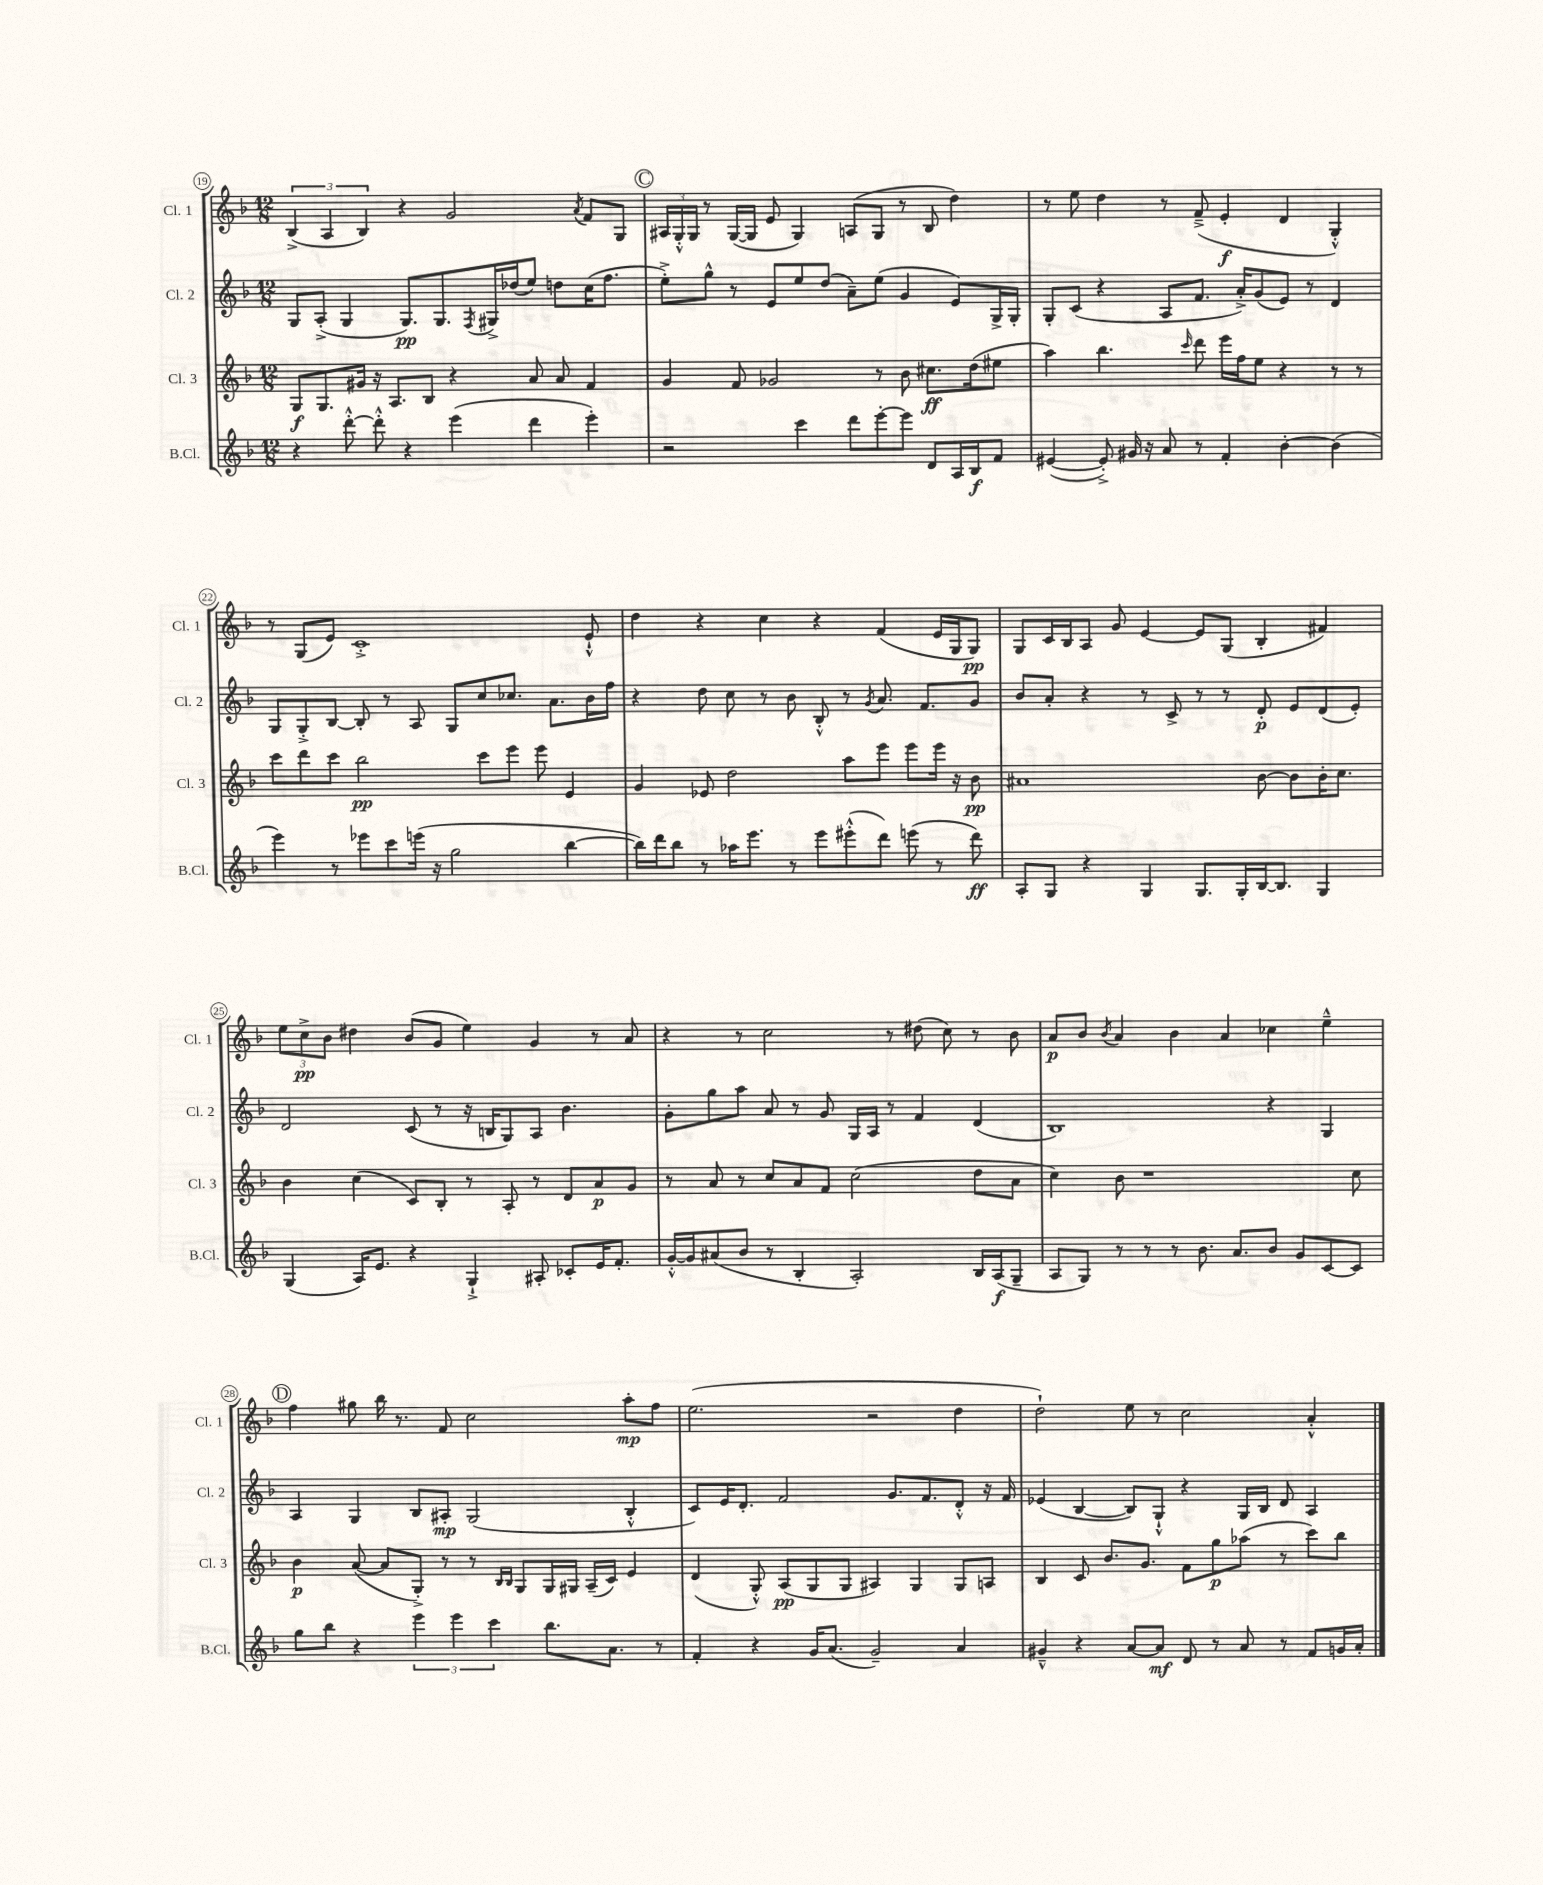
<<
\new StaffGroup <<
\new Staff = "s0" \with { instrumentName = "Cl. 1" shortInstrumentName = "Cl. 1" } {
    \clef treble \key f \major \numericTimeSignature \time 12/8
    \tuplet 3/2 { bes4->( a4 bes4) } r4 g'2 \acciaccatura { a'8 } f'8 g8 |
    \mark \markup { \circle "C" } \tuplet 3/2 { ais16 g16-.-^ g16 } r8 g16~( g16 e'8 g4) a8( g8 r8 bes8 d''4) |
    r8 e''8 d''4 r8 f'8--->( e'4-.\f d'4 g4-.-^) |
    r8 g8( e'8) c'1-.-> e'8-!-^ |
    d''4 r4 c''4 r4 f'4( e'16 g16 g8\pp) |
    g8 c'16 bes16 a8 g'8 e'4~ e'8 g8( bes4-. fis'4) |
    \tuplet 3/2 { e''8 c''8->\pp bes'8 } dis''4 bes'8( g'8 e''4) g'4 r8 a'8 |
    r4 r8 c''2 r8 dis''8( c''8) r8 bes'8 |
    a'8\p bes'8 \acciaccatura { bes'8 } a'4 bes'4 a'4 ces''4 e''4---^ |
    \mark \markup { \circle "D" } f''4 gis''8 bes''16 r8. f'8 c''2 a''8-.\mp f''8 |
    e''2.( r2 d''4 |
    d''2-!) e''8 r8 c''2 a'4-.-^ \bar "|." |
}
\new Staff = "s1" \with { instrumentName = "Cl. 2" shortInstrumentName = "Cl. 2" } {
    \clef treble \key f \major \numericTimeSignature \time 12/8
    g8 a8-.->( g4 g8.\pp) g8. \acciaccatura { f8 } gis16-> des''16( e''8) d''8 c''16( f''8. |
    \mark \markup { \circle "C" } e''8-.->) g''8-^ r8 e'8 e''8 d''8( a'8--) e''8( g'4 e'8) g16-> g16-. |
    g8-. c'8( r4 a8 f'8. a'16-.->) g'8( e'8) r8 d'4 |
    g8 g8-.-> bes8~ bes8-. r8 a8 g8 c''8 ces''8. a'8. bes'16 f''16 |
    r4 d''8 c''8 r8 bes'8 bes8-.-^ r8 \acciaccatura { g'8 } a'8. f'8. g'8 |
    bes'8 a'8-. r4 r8 c'8-> r8 r8 d'8-.\p e'8 d'8( e'8-.) |
    d'2 c'8( r8 r16 b16 g8) a8 bes'4. |
    g'8-. g''8 a''8 a'8 r8 g'8 g16 a16 r8 f'4 d'4( |
    bes1) r4 g4 |
    \mark \markup { \circle "D" } a4 g4 bes8 ais8-.\mp g2( bes4-.-^ |
    c'8) e'16 d'8.-. f'2 g'8. f'8. d'8-.-^ r16 f'16 |
    ees'4( bes4~ bes8) g8-!-^ r4 g16 bes16 d'8 a4 \bar "|." |
}
\new Staff = "s2" \with { instrumentName = "Cl. 3" shortInstrumentName = "Cl. 3" } {
    \clef treble \key f \major \numericTimeSignature \time 12/8
    g8\f g8. gis'16 r16 a8. bes8 r4 a'8 a'8 f'4 |
    \mark \markup { \circle "C" } g'4 f'8 ges'2 r8 bes'8 cis''8.\ff d''16( eis''8 |
    a''4) bes''4. \grace { c'''16 } d'''8 e'''16 f''16 e''8 r4 r8 r8 |
    c'''8 d'''8 c'''8 bes''2\pp c'''8 e'''8 e'''8 e'4 |
    g'4 ees'8 d''2 a''8 e'''8 e'''8 e'''16 r16 bes'8\pp |
    ais'1 bes'8~ bes'8 bes'16-. c''8. |
    bes'4 c''4( c'8) bes8-. r8 a8-. r8 d'8 a'8\p g'8 |
    r8 a'8 r8 c''8 a'8 f'8 c''2( d''8 a'8 |
    c''4) bes'8 r1 c''8 |
    \mark \markup { \circle "D" } bes'4\p a'8~( a'8 g8-.->) r8 r8 \grace { bes16 bes16 } g8 g16 gis16 a16--( c'16) e'4 |
    d'4( g8-.-^) a8\pp( g8 g8 ais4) g4 g8 a8 |
    bes4 c'8 bes'8. g'8. f'8 g''8\p aes''8( r8 c'''8) bes''8 \bar "|." |
}
\new Staff = "s3" \with { instrumentName = "B.Cl." shortInstrumentName = "B.Cl." } {
    \clef treble \key f \major \numericTimeSignature \time 12/8
    r4 d'''8~-.-^ d'''8-.-^ r4 e'''4( d'''4 e'''4-.) |
    \mark \markup { \circle "C" } r2 c'''4 d'''8 e'''8~-. e'''8 d'8 a16 bes16\f f'8 |
    eis'4~( eis'8-.->) gis'16 r16 a'8 r8 f'4-. bes'4~-. bes'4( |
    e'''4) r8 ees'''8 c'''8 e'''16( r16 g''2 bes''4~ |
    bes''16) d'''16 bes''8 r8 aes''16 e'''8. r8 e'''8 eis'''8-.-^( d'''8) e'''8( r8 d'''8\ff) |
    a8-. g8 r4 g4 g8. g16-. bes16~ bes8. g4 |
    g4( a16) e'8. r4 g4-!-> ais8-. ces'8-. e'16 f'8.-. |
    g'16~-.-^ g'16 ais'8( bes'8 r8 bes4-. a2-.) bes16 a16\f( g8-- |
    a8 g8) r8 r8 r8 bes'8. a'8. bes'8 g'8 c'8~ c'8 |
    \mark \markup { \circle "D" } g''8 bes''8 r4 \tuplet 3/2 { e'''4 e'''4 c'''4 } bes''8. a'8. r8 |
    f'4-. r4 g'16 a'8.( g'2--) a'4 |
    gis'4---^ r4 a'8~ a'8\mf d'8 r8 a'8 r8 f'8 g'16 a'16-. \bar "|." |
}
>>
>>
\layout { \context { \Score currentBarNumber = #19 \override BarNumber.stencil = #(make-stencil-circler 0.1 0.3 ly:text-interface::print) } }
